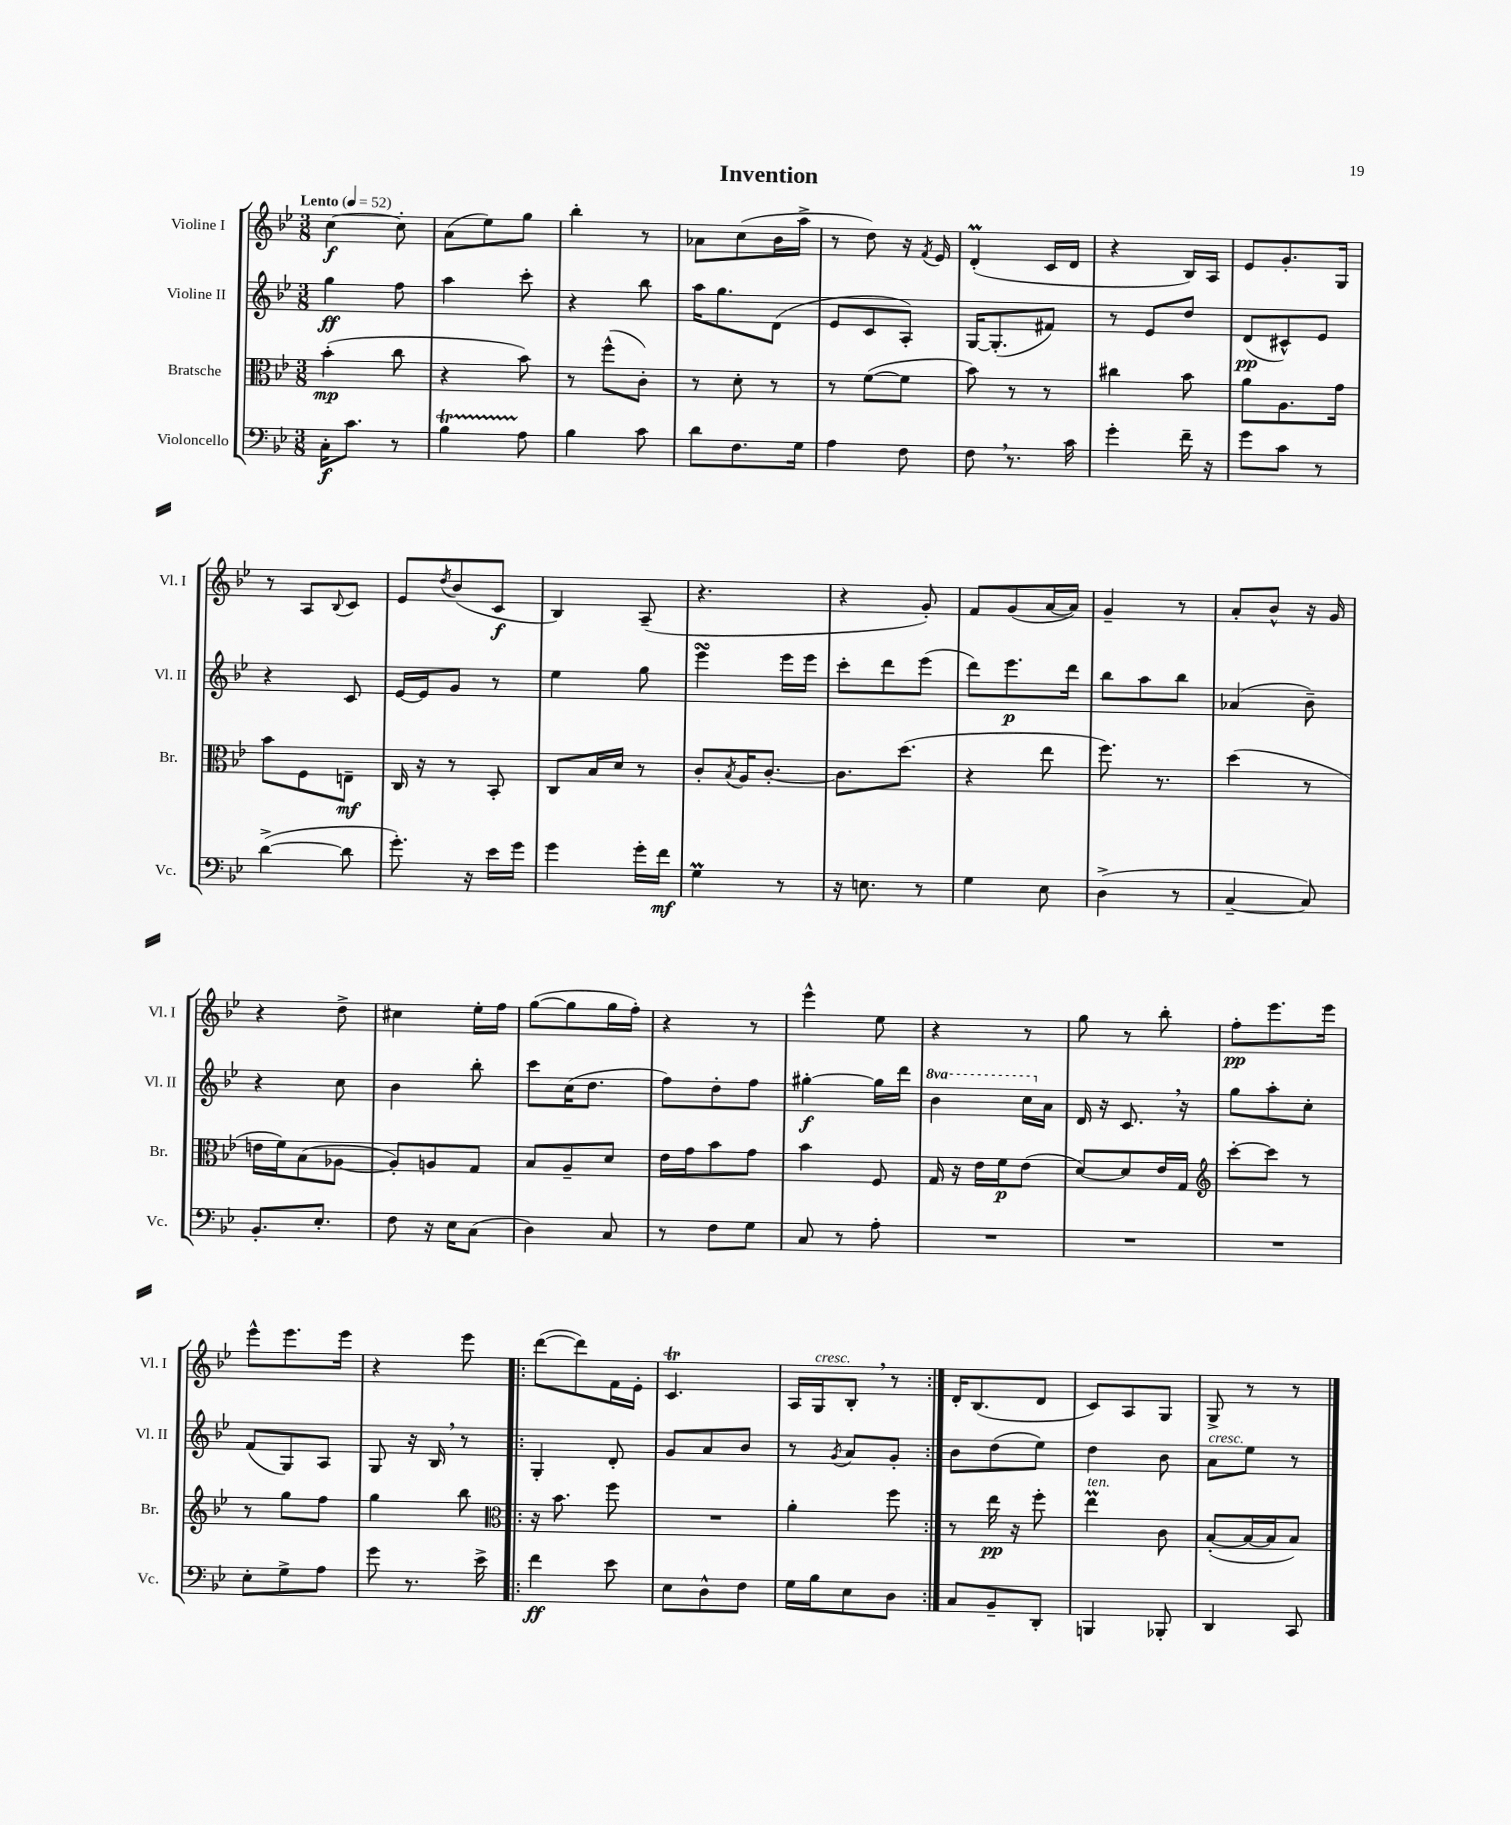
\header { title = "Invention" }
<<
\new StaffGroup <<
\new Staff = "s0" \with { instrumentName = "Violine I" shortInstrumentName = "Vl. I" } {
    \clef treble \key bes \major \numericTimeSignature \time 3/8 \tempo "Lento" 4 = 52
    c''4~\f c''8-. |
    a'8( ees''8) g''8 |
    bes''4-. r8 |
    aes'8 c''8( bes'16 a''16-> |
    r8 d''8) r16 \acciaccatura { f'8 } ees'16 |
    d'4-.\prall( c'16 d'16 |
    r4 bes16) a16 |
    ees'8 g'8.-. g16 |
    r8 a8 \appoggiatura { bes8 } c'8 |
    ees'8 \acciaccatura { d''8 } bes'8( c'8\f |
    bes4) a8--( |
    r4. |
    r4 g'8-.) |
    f'8 g'8( a'16~ a'16) |
    g'4-- r8 |
    a'8-. bes'8-^ r16 g'16 |
    r4 d''8-> |
    cis''4 ees''16-. f''16 |
    g''8~( g''8 g''16 f''16-.) |
    r4 r8 |
    ees'''4-^ ees''8 |
    r4 r8 |
    g''8 r8 bes''8-. |
    f''8-.\pp ees'''8. ees'''16 |
    ees'''8-^ ees'''8. ees'''16 |
    r4 ees'''8 |
    \repeat volta 2 { d'''8~( d'''8) f'16 ees'16-. |
    c'4.\trill |
    a16 g16^\markup { \italic "cresc." } bes8-. \breathe r8 | }
    d'16-. bes8.( d'8 |
    c'8) a8 g8 |
    g8-> r8 r8 \bar "|." |
}
\new Staff = "s1" \with { instrumentName = "Violine II" shortInstrumentName = "Vl. II" } {
    \clef treble \key bes \major \numericTimeSignature \time 3/8 \set Staff.ottavationMarkups = #ottavation-simple-ordinals
    g''4\ff f''8 |
    a''4 c'''8-. |
    r4 bes''8 |
    a''16 g''8. d'8( |
    ees'8 c'8 a8-.) |
    g16~ g8.-.( fis'8) |
    r8 ees'8 d''8 |
    d'8\pp( cis'8-^) ees'8 |
    r4 c'8 |
    ees'16~ ees'16 g'8 r8 |
    ees''4 g''8 |
    ees'''4\turn ees'''16 ees'''16 |
    c'''8-. d'''8 ees'''8( |
    d'''8) ees'''8.\p d'''16 |
    bes''8 a''8 bes''8 |
    aes'4( bes'8--) |
    r4 c''8 |
    bes'4 bes''8-. |
    c'''8 c''16( d''8. |
    f''8) d''8-. f''8 |
    gis''4~-.\f gis''16 d'''16 |
    \ottava #1 bes''4 c'''16 \ottava #0 a'16 |
    d'16 r16 c'8. \breathe r16 |
    g''8 a''8-. c''8-. |
    f'8( g8) a8 |
    g8 r16 bes16 \breathe r8 |
    \repeat volta 2 { g4-. d'8-. |
    g'8 a'8 bes'8 |
    r8 \acciaccatura { g'8 } a'8 g'8-. | }
    bes'8 d''8( ees''8) |
    d''4 bes'8 |
    a'8^\markup { \italic "cresc." } ees''8 r8 \bar "|." |
}
\new Staff = "s2" \with { instrumentName = "Bratsche" shortInstrumentName = "Br." } {
    \clef alto \key bes \major \numericTimeSignature \time 3/8
    bes'4-.\mp( c''8 |
    r4 bes'8) |
    r8 f''8-^( c'8-.) |
    r8 d'8-. r8 |
    r8 f'8~( f'8 |
    bes'8) r8 r8 |
    cis''4 bes'8 |
    a'8 a8. g'16 |
    bes'8 f8 e8--\mf |
    c16 r16 r8 bes,8-. |
    c8 bes16 d'16 r8 |
    c'8-. \acciaccatura { bes8 } a16 c'8.~-. |
    c'8. d''8.( |
    r4 ees''8 |
    f''8.) r8. |
    d''4( r8 |
    e'16 f'16) bes8( aes8~ |
    aes8-.) a8 g8 |
    bes8 a8-- d'8 |
    ees'16 g'16 bes'8 g'8 |
    bes'4 f8 |
    g16 r16 ees'16 f'16\p ees'8( |
    d'8~) d'8 ees'16 g16 |
    \clef treble c'''8~-. c'''8 r8 |
    r8 g''8 f''8 |
    g''4 bes''8 |
    \repeat volta 2 { \clef alto r16 bes'8. f''8 |
    R4. |
    a'4-. f''8 | }
    r8 ees''16\pp r16 f''8-. |
    ees''4\prall^\markup { \italic "ten." } c'8 |
    bes8~-.( bes16~ bes16 bes8) \bar "|." |
}
\new Staff = "s3" \with { instrumentName = "Violoncello" shortInstrumentName = "Vc." } {
    \clef bass \key bes \major \numericTimeSignature \time 3/8
    c16-.\f c'8. r8 |
    bes4\startTrillSpan a8\stopTrillSpan |
    bes4 c'8 |
    d'8 f8. g16 |
    a4 f8 |
    f8 \breathe r8. c'16 |
    g'4-. f'16-- r16 |
    g'8 c'8 r8 |
    d'4~->( d'8 |
    g'8.-.) r16 ees'16 g'16 |
    g'4 g'16-. f'16\mf |
    g4\prall r8 |
    r16 e8. r8 |
    g4 ees8 |
    d4->( r8 |
    c4~-- c8) |
    bes,8.-. ees8.-. |
    f8 r16 ees16 c8( |
    d4) c8 |
    r8 f8 g8 |
    c8 r8 a8-. |
    R4. |
    R4. |
    R4. |
    ees8-. g8-> a8 |
    g'8 r8. ees'16-> |
    \repeat volta 2 { f'4\ff ees'8 |
    ees8 d8-^ f8 |
    g16 bes16 ees8 d8 | }
    c8 bes,8-- d,8-. |
    b,,4 bes,,8-. |
    d,4 c,8 \bar "|." |
}
>>
>>
\layout { \context { \Score \remove "Bar_number_engraver" } }
